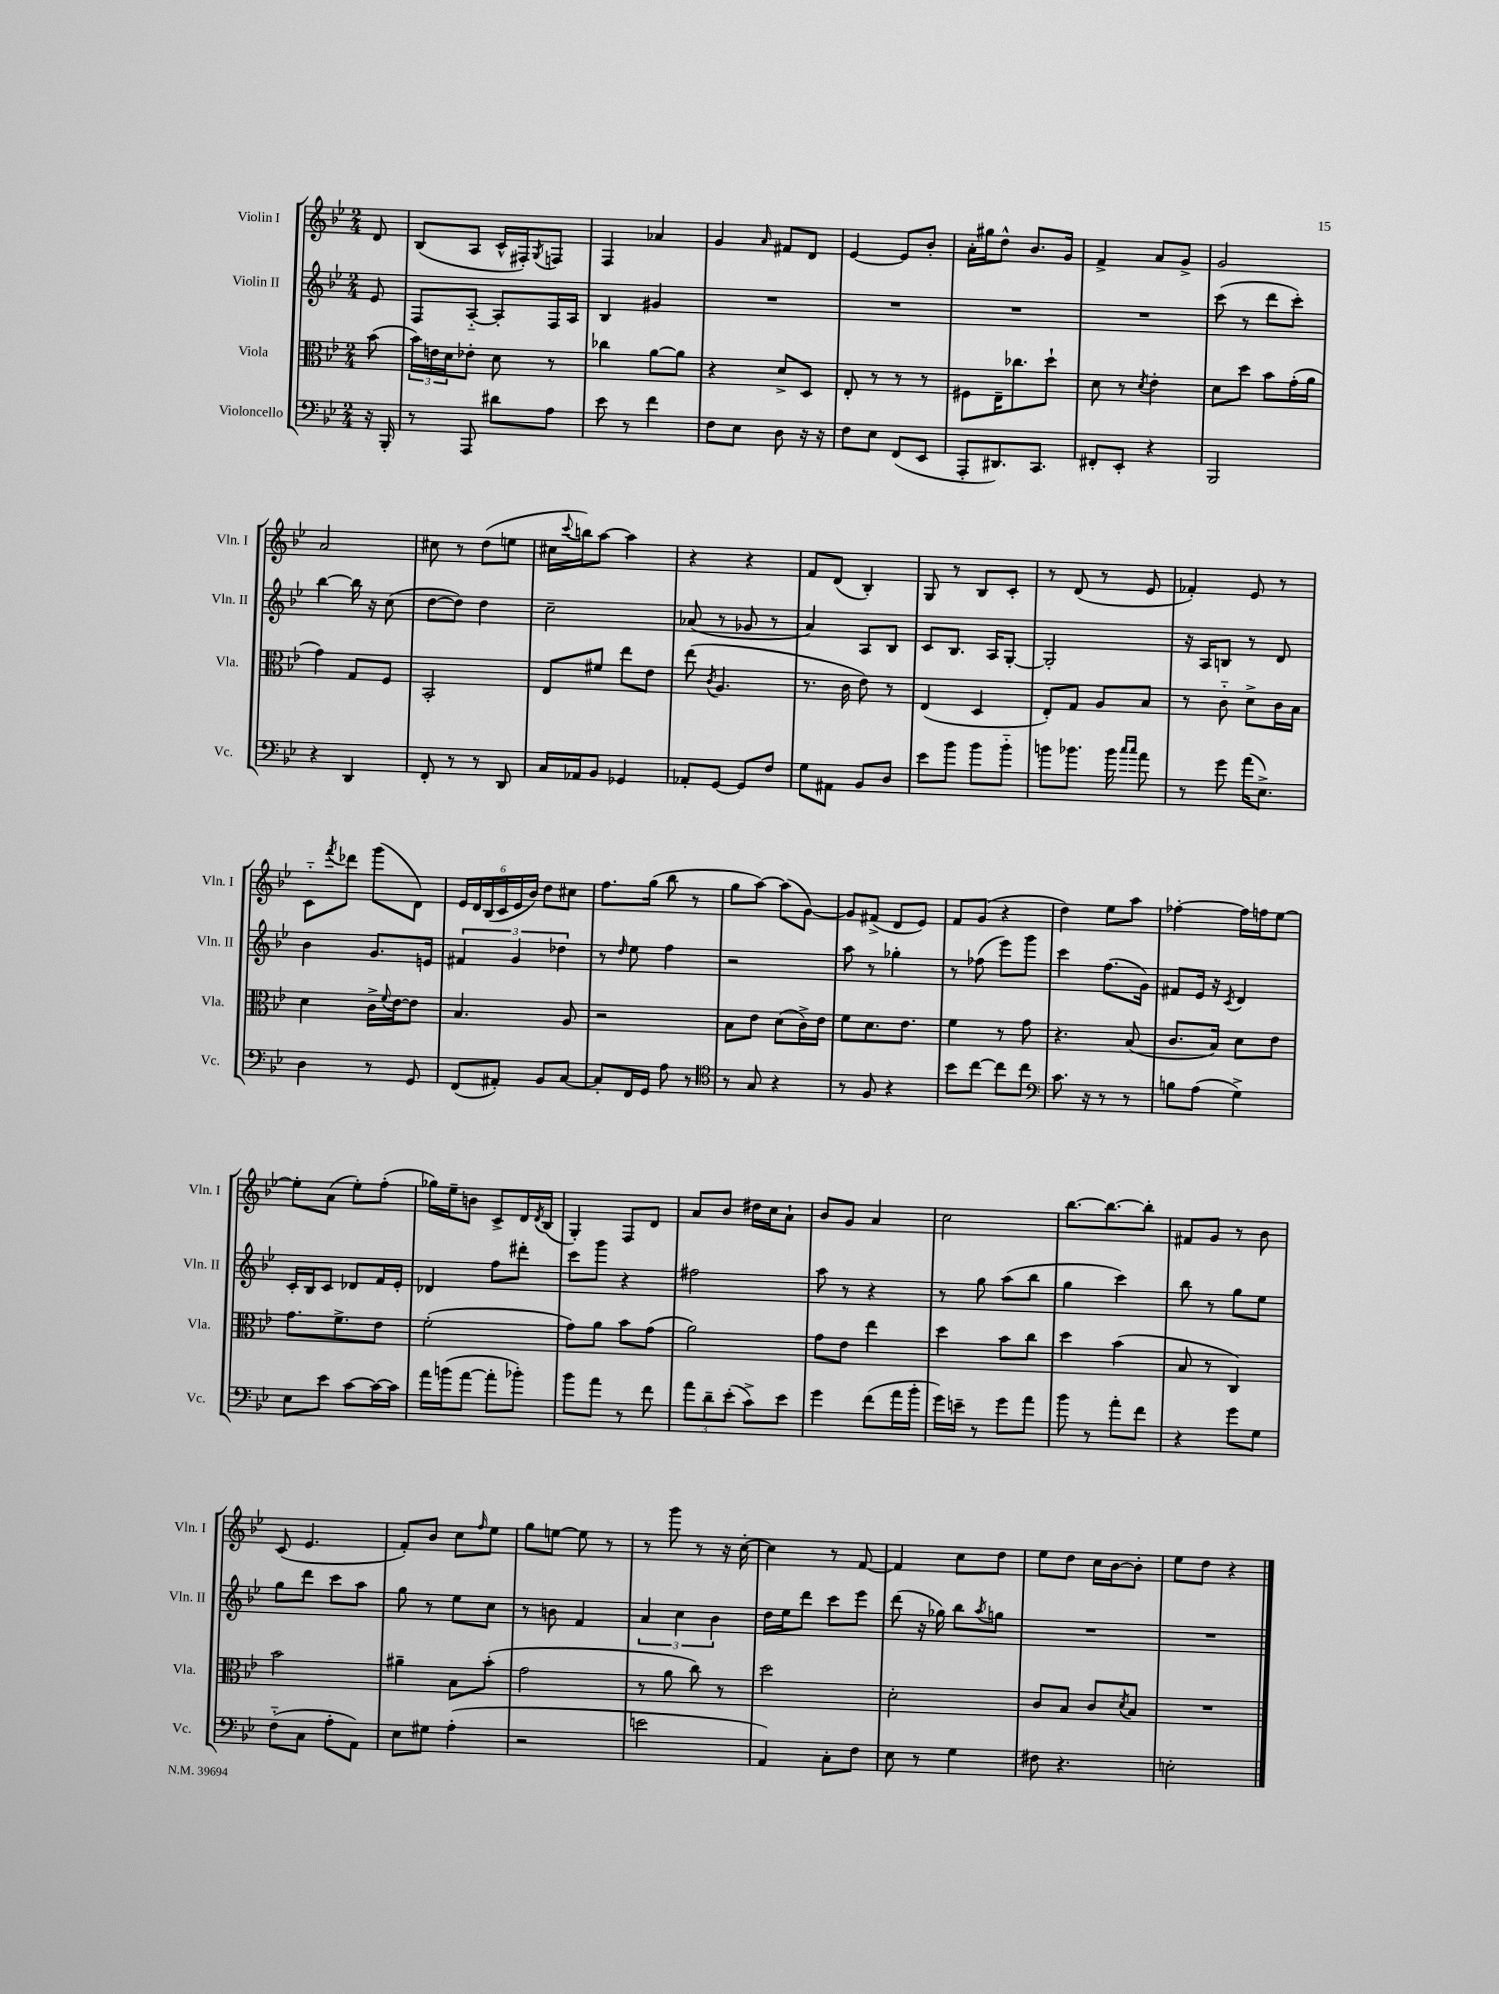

**kern	**kern	**kern	**kern
*staff4	*staff3	*staff2	*staff1
*clefF4	*clefC3	*clefG2	*clefG2
*k[b-e-]	*k[b-e-]	*k[b-e-]	*k[b-e-]
*M2/4	*M2/4	*M2/4	*M2/4
16r	(8b-	8e-	8d
16BBB-'	.	.	.
=	=	=	=
8r	24b-)	8F	(8B-
.	24e	.	.
.	24d	.	.
8AAA	8e-'	[8A'~	8A
8d#	8d	8A']	16c^^
.	.	.	16F#')
.	.	.	8qG
8A	8r	16F	8F
.	.	16A	.
=	=	=	=
8e-	4cc-	4B-	4F
8r	.	.	.
4f	[8a	4g#	4a-
.	8a]	.	.
=	=	=	=
8F	4r	2r	4g
8E-	.	.	.
.	.	.	16qqa
8D	8d^	.	8f#
16r	8D	.	8d
16r	.	.	.
=	=	=	=
8F	8E-'	2r	[4e-
8E-	8r	.	.
(8FF	8r	.	8e-]
8EE-	8r	.	8b-'
=	=	=	=
8AAA'	8F#	2r	16a'
.	.	.	16gg#
8.DD#)	16E-~	.	8dd^^
.	8.cc-	.	.
.	.	.	8.b-
8.CC	.	.	.
.	8dd`	.	.
.	.	.	16g
=	=	=	=
8FF#'	8d	2r	4f^
8EE-'	8r	.	.
.	8qd	.	.
4r	4e-'	.	8a
.	.	.	8g^
=	=	=	=
2BBB-	8d	(8ccc	2g
.	8dd	8r	.
.	8b-	8ddd	.
.	(16g'	8ccc')	.
.	16a	.	.
=	=	=	=
4r	4g)	[4bb-	2a
4DD	8G	16bb-]	.
.	.	16r	.
.	8F	(8cc	.
=	=	=	=
8FF'	2BB-'	[8dd	8cc#
8r	.	8dd])	8r
8r	.	4dd	(8dd
8DD	.	.	8ee
=	=	=	=
16C	8E-	2cc~	16cc#
.	.	.	8qqccc
16AA-	.	.	16bb)
8BB-	8f#	.	[8aa
4GG-	8ee-	.	4aa]
.	8e-	.	.
=	=	=	=
8AA-'	(8ee-	(8a-	4r
.	8qc	.	.
[8GG	4.A	8r	.
8GG]	.	8g-	4r
8F	.	8r	.
=	=	=	=
8G	8.r	4a)	8f
8AA#	.	.	(8d
.	16c	.	.
8BB-	8e-)	8A	4B-')
8D	8r	8B-	.
=	=	=	=
8e-	(4E-	8c	8G
8b-	.	8.B-	8r
8b-	4D	.	8B-
.	.	16A	.
8b-'~	.	[8G'	8c'
=	=	=	=
8b	8E-')	2G']	8r
8.b-	8G	.	(8d
.	8A	.	8r
16b-	.	.	.
16qqcc	.	.	.
16qqcc	.	.	.
8a	8B-	.	8e-
=	=	=	=
8r	8r	16r	4f-')
.	.	16A	.
8g	8c'~	8B	.
(16a	8d^	8r	8e-
8.E-^)	.	.	.
.	16c	8d	8r
.	16B-	.	.
=	=	=	=
4D	4d	4b-	8c'~
.	.	.	8qfff
.	.	.	8ddd-
8r	16c^	8.g	(8ggg
.	8qqf	.	.
.	[16e-	.	.
8GG	8e-]	.	8d)
.	.	16e	.
=	=	=	=
(8FF	4.B-	6f#	24e-
.	.	.	24d
.	.	.	(24B-
8AA#')	.	.	24c
.	.	6g	24e-
.	.	.	24b-)
8BB-	.	.	8dd
.	.	6dd-	.
[8C	8A	.	8cc#
=	=	=	=
8C']	2r	8r	8.ff
.	.	16qqdd	.
16FF	.	8ee-	.
16GG	.	.	(16gg
8A	.	4ff	8bb-
8r	.	.	8r
=	=	=	=
*clefC4	*	*	*
8r	8B-	2r	8gg
8G	8e-	.	[8aa)
4r	(8d	.	(8aa]
.	16c^)	.	[8g)
.	16e-	.	.
=	=	=	=
8r	8f	8aa	8g]
8F	8.d	8r	(8f#^
4r	.	4gg-'	8d
.	8.e-	.	.
.	.	.	8e-)
=	=	=	=
8b-	4f	8r	8f
[8cc	.	(8ff-	(8g
8cc]	8r	8eee-)	4r
8cc	8g	8ggg	.
=	=	=	=
*clefF4	*	*	*
8.c	4.r	4ccc	4dd)
16r	.	.	.
8r	.	(8.ff	8ee-
8r	(8B-	.	8aa
.	.	16g)	.
=	=	=	=
8B	8.c	8f#	[4ff-'
(8A	.	16e-	.
.	16B-)	16r	.
.	.	8qc	.
4G^)	8d	4d	16ff-]
.	.	.	16ff
.	8e-	.	[8ee-
=	=	=	=
8E-	8.g	16c'	8ee-']
.	.	16B-	.
8e-	.	8c	(8a
.	8.f^	.	.
[8c	.	8d-	8ee-')
16c_	8e-	16f	(8ff'
16c]	.	16e-'	.
=	=	=	=
16a	(2f'	4d-	16gg-)
(16b	.	.	16ee-~
[8a	.	.	8b
8a']	.	8ff	8c^
8b-')	.	8ddd#'	16d
.	.	.	8qd
.	.	.	(16B-
=	=	=	=
8b-	8g)	8ccc	4G')
8a	8a	8ggg	.
8r	8b-	4r	8F
8f	(8g	.	8d
=	=	=	=
12a	2a)	2ff#	8a
12d~	.	.	.
.	.	.	8b-
(12e-'	.	.	.
8c^)	.	.	16dd#
.	.	.	16cc
8e-	.	.	8a`
=	=	=	=
4g	8g	8aa	8b-
.	8e-	8r	8g
(8f	4ee-	4r	4a
16a	.	.	.
16b-'	.	.	.
=	=	=	=
16g)	4dd	8r	2cc
16e~	.	.	.
8r	.	8gg	.
8g	8b-	(8aa	.
8a	8cc	8bb-	.
=	=	=	=
8b-	4dd	4gg	[8.bb-
8r	.	.	.
.	.	.	8.bb-_
8a'	(4b-	4ccc)	.
8f	.	.	8bb-']
=	=	=	=
4r	8B-	8bb-	8f#
.	8r	8r	8g
8g	4C)	8gg	8r
8G	.	8ee-	8b-
=	=	=	=
(8F'~	2b-	8gg	(8c
8C	.	8ddd	4.e-
8A'	.	8ccc	.
8AA)	.	8aa	.
=	=	=	=
8E-	4a#~	8gg	8f')
8G#	.	8r	8b-
(4A'	8B-	8ee-	8cc
.	.	.	16qqff
.	(8b-'	8cc	8ee-
=	=	=	=
2r	2g	8r	8gg
.	.	8b	[8ee
.	.	4f	8ee]
.	.	.	8r
=	=	=	=
2e	8r	6a	8r
.	8a	.	8ggg
.	.	6cc	.
.	8cc)	.	8r
.	.	6b-	.
.	8r	.	16r
.	.	.	[16cc'
=	=	=	=
4AA)	2dd	16dd	4cc]
.	.	16ee-	.
.	.	8ddd	.
8C'	.	8ccc	8r
8F	.	8eee-	[8f
=	=	=	=
8E-	2d'	(8ddd	4f]
8r	.	16r	.
.	.	16gg-)	.
4G	.	8bb-	8cc
.	.	8qaa	.
.	.	8gg	8dd
=	=	=	=
8F#	8c	2r	8ee-
4.r	8B-	.	8dd
.	8c	.	16cc
.	.	.	[16b-
.	8qd	.	.
.	8B-	.	8b-']
=	=	=	=
2E'	2r	2r	8ee-
.	.	.	8dd
.	.	.	4r
==	==	==	==
*-	*-	*-	*-
